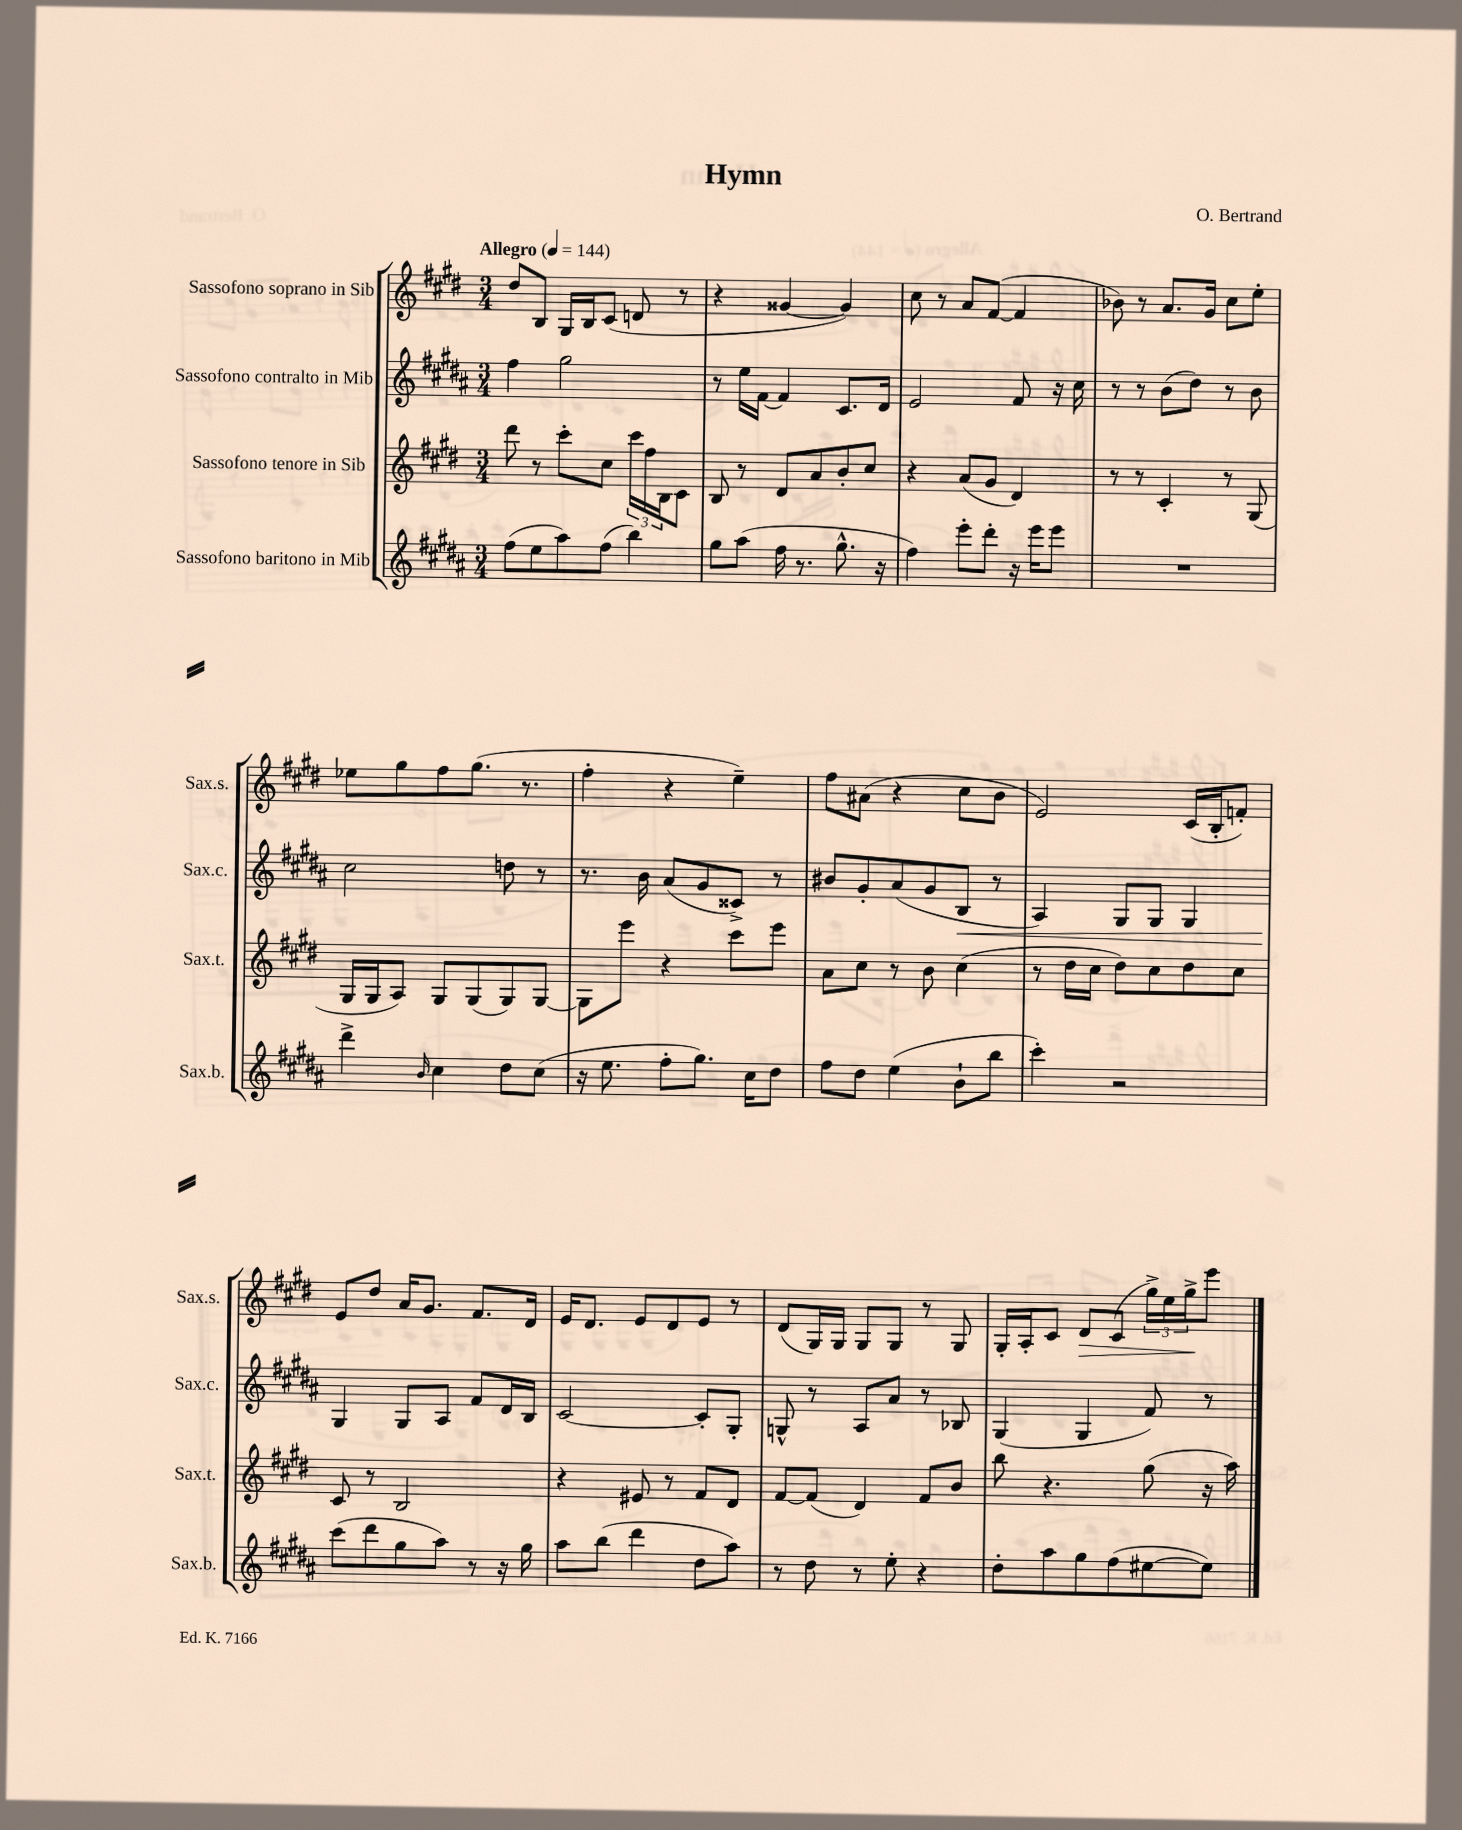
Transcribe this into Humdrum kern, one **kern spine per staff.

**kern	**kern	**kern	**kern
*staff4	*staff3	*staff2	*staff1
*clefG2	*clefG2	*clefG2	*clefG2
*k[f#c#g#d#a#]	*k[f#c#g#d#]	*k[f#c#g#d#a#]	*k[f#c#g#d#]
*M3/4	*M3/4	*M3/4	*M3/4
*MM144	*MM144	*MM144	*MM144
(8ff#	8ddd#	4ff#	8dd#
8ee	8r	.	8B
8aa#)	8ccc#'	2gg#	16G#
.	.	.	16B
(8ff#	8cc#	.	(8c#
4bb)	24ccc#	.	8d
.	24ff#	.	.
.	24B	.	.
.	8c#	.	8r
=	=	=	=
8gg#	8B	8r	4r
(8aa#	8r	16ee	.
.	.	[16f#	.
16ff#	8d#	4f#]	[4g##
8.r	.	.	.
.	8a	.	.
8.gg#^^	8b'	8.c#	4g##])
.	8cc#	.	.
16r	.	16d#	.
=	=	=	=
4ff#)	4r	2e	8cc#
.	.	.	8r
8eee'	(8a	.	8a
8ddd#'	8g#	.	([8f#
16r	4d#)	8f#	4f#]
16eee	.	.	.
8eee	.	16r	.
.	.	16cc#	.
=	=	=	=
2.r	8r	8r	8b-)
.	8r	8r	8r
.	4c#'	(8b	8.a
.	.	8dd#)	.
.	.	.	16g#
.	8r	8r	8cc#
.	(8G#	8b	8ee'
=	=	=	=
4ddd#^	16G#	2cc#	8ee-
.	16G#	.	.
.	8A)	.	8gg#
16qqb	.	.	.
4cc#	8G#	.	8ff#
.	(8G#	.	(8.gg#
8dd#	8G#)	8dd	.
.	.	.	8.r
(8cc#	[8G#	8r	.
=	=	=	=
16r	8G#]	8.r	4ff#'
8.ee	.	.	.
.	8eee	.	.
.	.	16b	.
8ff#'	4r	(8a#	4r
8.gg#)	.	8g#	.
.	8ccc#	8c##^)	4ee~)
16cc#	.	.	.
8dd#	8eee	8r	.
=	=	=	=
8ff#	8a	8b#	8ff#
8dd#	8cc#	8g#'	(8a#
(4ee	8r	(8a#	4r
.	8b	8g#	.
8b`	(4cc#	8B	8cc#
8bb	.	8r	8b
=	=	=	=
4ccc#')	8r	4A#)	2e)
.	16dd#	.	.
.	16cc#	.	.
2r	8dd#)	8G#	.
.	8cc#	8G#	.
.	8dd#	4G#	(16c#
.	.	.	16B'
.	8cc#	.	8f')
=	=	=	=
(8ccc#	8c#	4G#	8e
8ddd#	8r	.	8dd#
8gg#	2B	8G#	16a
.	.	.	8.g#
8aa#)	.	8A#	.
8r	.	8f#	8.f#
16r	.	16d#	.
16gg#	.	16B	16d#
=	=	=	=
8aa#	4r	[2c#	16e
.	.	.	8.d#
(8bb	.	.	.
4ddd#	8e#	.	8e
.	8r	.	8d#
8dd#	8f#	8c#']	8e
8aa#)	8d#	8G#'	8r
=	=	=	=
8r	[8f#	8G^^	(8d#
8dd#	(8f#]	8r	16G#)
.	.	.	16G#
8r	4d#)	8A#	8G#
8ee'	.	8a#	8G#
4r	8f#	8r	8r
.	8b	8B-	8G#
=	=	=	=
8dd#'	8bb	(4G#	16G#'
.	.	.	16A'
8aa#	4.r	.	8c#
8gg#	.	4G#	8d#
(8ff#	.	.	(8c#
[8ee#	(8gg#	8f#)	24gg#^)
.	.	.	24ee
.	.	.	24gg#^
8ee#])	16r	8r	8eee
.	16aa)	.	.
==	==	==	==
*-	*-	*-	*-
